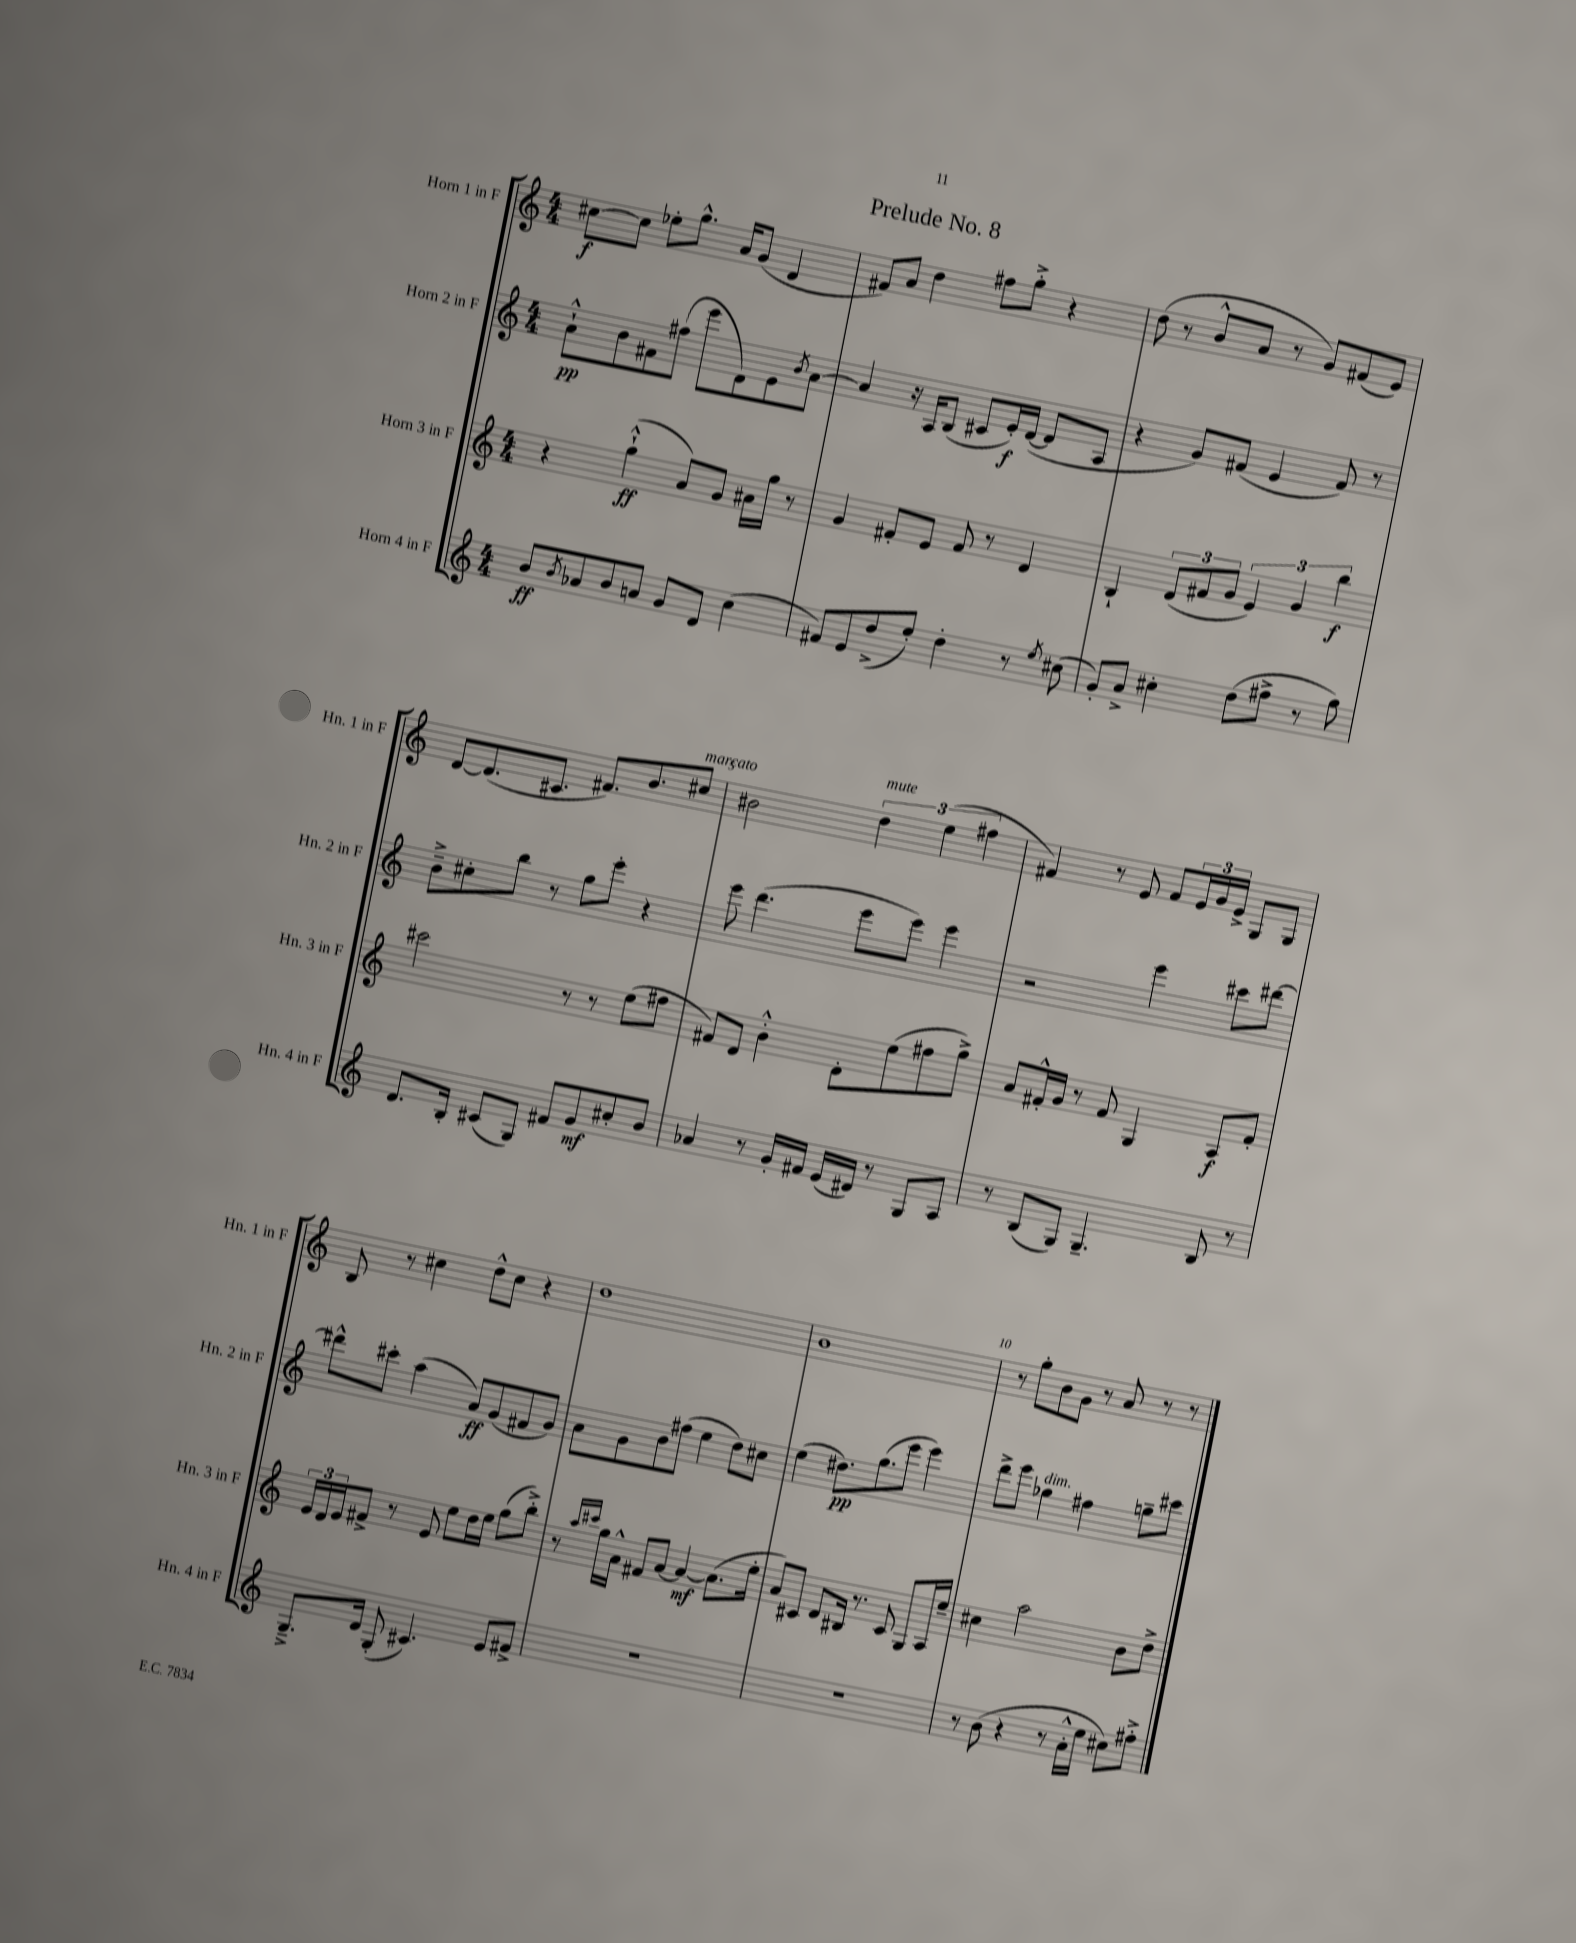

**kern	**kern	**kern	**kern
*staff4	*staff3	*staff2	*staff1
*clefG2	*clefG2	*clefG2	*clefG2
*k[]	*k[]	*k[]	*k[]
*M4/4	*M4/4	*M4/4	*M4/4
8b/L	4r	8a`^^\L	[8cc#\L
8qb/	.	.	.
8a-/	.	8b\	8cc#\]J
8b/	(4gg`^^\	8f#\	8ee-'\L
8a/J	.	(8ff#\J	8.gg^^\J
8g/L	8a/L)	8eee\L	.
.	.	.	16a/LK
8d/J	8g/J	8d\)	(8g/J
(4cc\	16a#\LL	8e\	4d/
.	16gg\JJ	.	.
.	.	8qb/	.
.	8r	[8a\J	.
=	=	=	=
8f#/L)	4g/	4a/]	8f#/L)
8e/	.	.	8a/J
(8dd^/	8f#'/L	16r	4dd\
.	.	16A/LK	.
8ee'/J)	8e/J	(8B/J	.
4dd'\	8f#/	8c#/L	8ff#\L
.	8r	16e'/L)	8gg'^\J
.	.	([16d/JJ	.
8r	4d/	8d/]L	4r
8qee/	.	.	.
(8cc#\	.	8A/J	.
=	=	=	=
8g'/L)	4B`/	4r	(8dd\
8a^/J	.	.	8r
4cc#'\	(12d/L	8g/L)	8b^^/L
.	12f#/	.	.
.	.	(8f#/J	8a/J
.	12g/J	.	.
(8dd\L	6e/)	4e/	8r
8ff#^\J	.	.	8g/L)
.	6g/	.	.
8r	.	8f#/)	(8f#/
.	6bb\	.	.
8gg\)	.	8r	8e/J)
=	=	=	=
8.d/L	2ccc#\	8b~^\L	[8d/L
.	.	8cc#'\	(8.d/]
16B'/Jk	.	.	.
(8c#/L	.	8bb\J	.
.	.	.	8.c#/J
8G/J)	.	8r	.
8f#/L	8r	8gg\L	8.f#/L)
8g/	8r	8eee'\J	.
.	.	.	8.b/
8cc#'/	(8ee\L	4r	.
8b/J	8ff#\J	.	8cc#/J
=	=	=	=
4a-/	8f#/L)	8eee\	2b#\
.	8d/J	(4.ddd\	.
8r	4b'^^\	.	.
16g'/LL	.	.	.
16f#/JJ	.	.	.
(16e/LL	8d'\L	8eee\L	6dd\
16d#/JJ)	.	.	.
8r	(8ee\	8eee\J)	.
.	.	.	(6ee\
8G/L	8ff#\	4eee\	.
.	.	.	6ff#\
8A/J	8gg^\J)	.	.
=	=	=	=
8r	8a/L	2r	4f#/)
(8B/L	16f#'^^/L	.	.
.	16g/JJ	.	.
8G/J)	8r	.	8r
4.G~/	8f#/	.	8e/
.	4G/	4eee\	8f#/L
.	.	.	24e/L
.	.	.	24g/
.	.	.	24e^/JJ
8B/	8A/L	8ccc#\L	8G/L
8r	8f#'/J	[8ddd#\J	8G/J
=	=	=	=
8.G~^/L	24e/LL	8ddd#^^\]L	8B/
.	24d/	.	.
.	24e/J	.	.
.	8f#^/J	8ccc#'\J	8r
16d/Jk	.	.	.
(8G'/	8r	(4aa\	4cc#\
4.c#/)	8e/	.	.
.	8ee\L	8a/L)	8dd^^\L
.	16dd\L	(8g/	8cc#\J
.	16ee\JJ	.	.
8e/L	(8gg\L	8f#/	4r
8f#^/J	8bb'^\J)	8g/J)	.
=	=	=	=
1r	8r	8a\L	1dd
.	16qqaa/LL	.	.
.	16qqccc#/JJ	.	.
.	16gg\LL	8g\	.
.	16a^^\JJ	.	.
.	8f#/L	8b\	.
.	[8a/J	(8ff#\J	.
.	4a/_	4ee\	.
.	(8.a\]L	8dd\L)	.
.	.	8cc#\J	.
.	16ee'\Jk	.	.
=	=	=	=
1r	8a/L)	(4ee\	1b
.	8c#/J	.	.
.	8d/L	8.dd#\L)	.
.	16B#/Jk	.	.
.	8.r	(8.gg\	.
.	8c#/	8eee\J	.
.	8G/L	4eee\)	.
.	16A/L	.	.
.	16ee~/JJ	.	.
=	=	=	=
8r	4cc#\	8ddd^\L	8r
(8b\	.	8eee\J	8gg'\L
4r	2aa\	4gg-\	8b\
.	.	.	8g\J
8r	.	4ff#\	8r
16a'^^\LL	.	.	8a/
16ee\JJ	.	.	.
8cc#\L)	8b\L	8gg~\L	8r
8ff#'^\J	8dd^\J	8ccc#\J	8r
==	==	==	==
*-	*-	*-	*-
